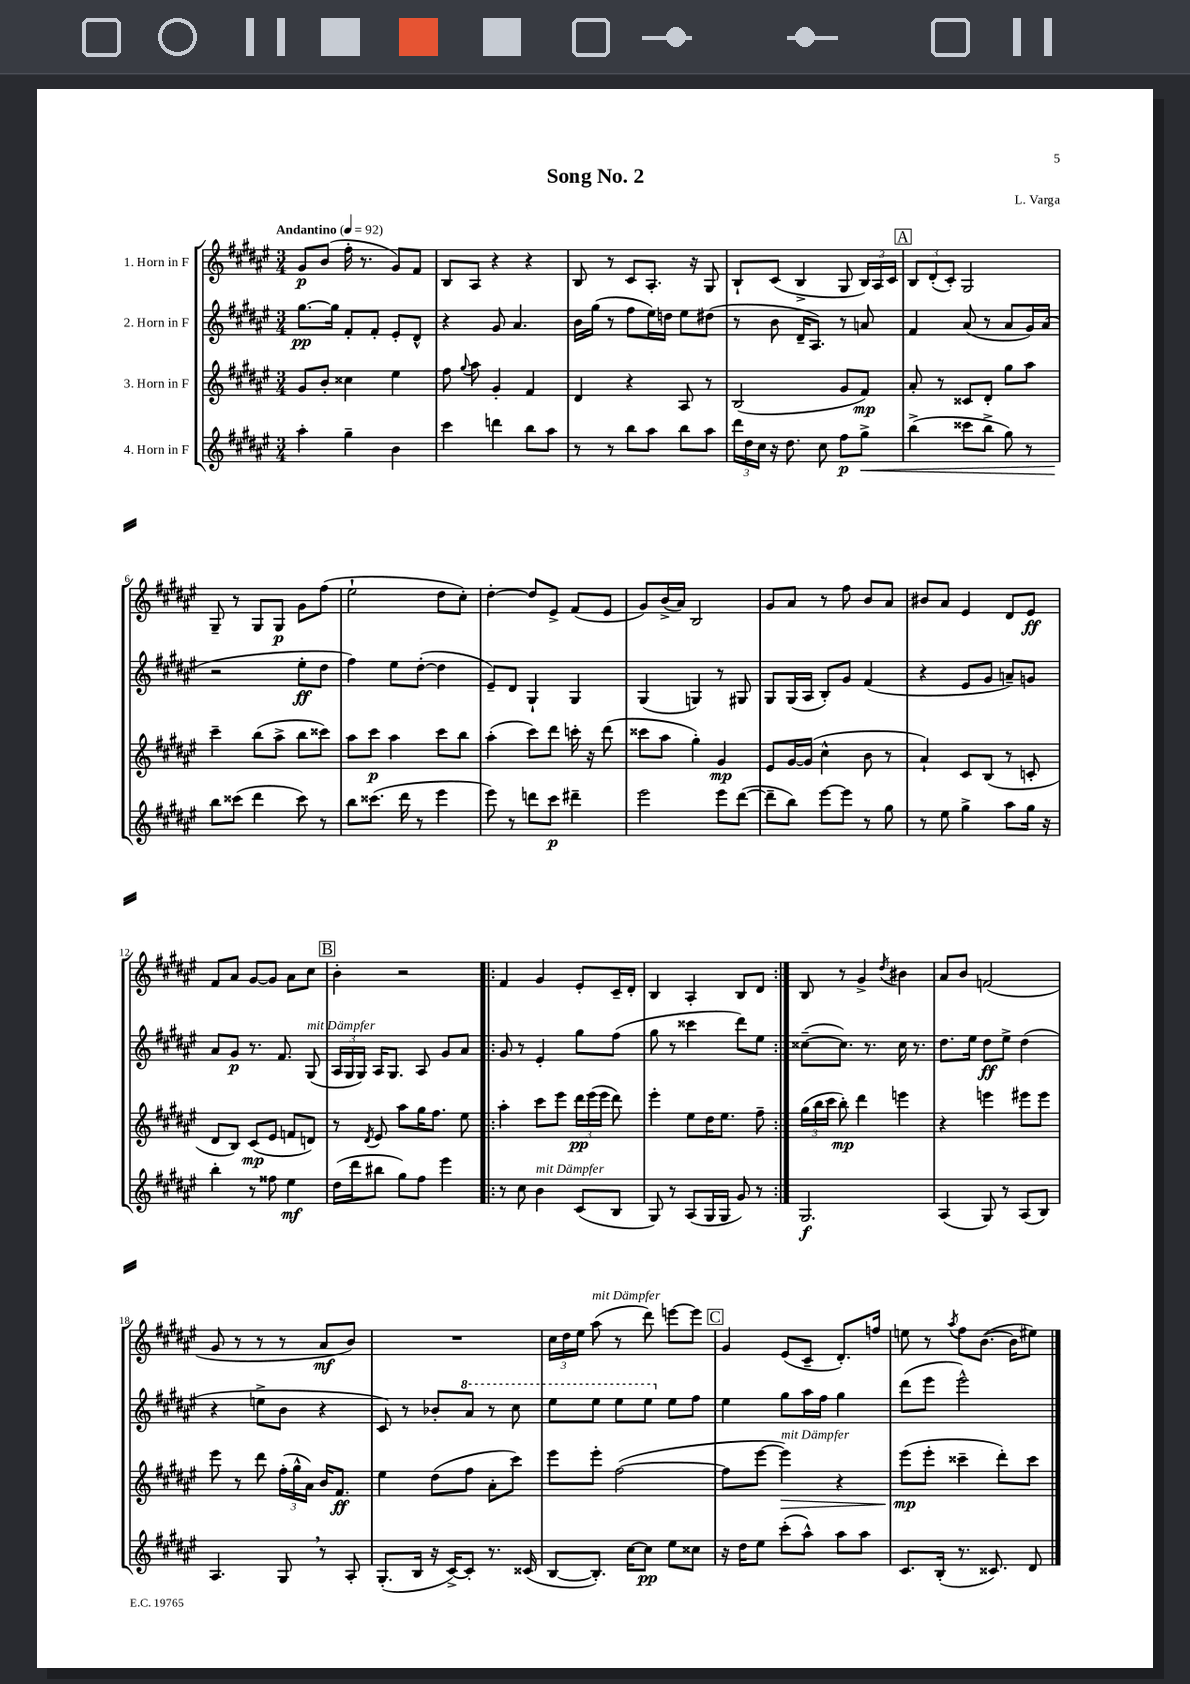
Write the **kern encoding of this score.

**kern	**dynam	**kern	**dynam	**kern	**dynam	**kern	**dynam
*part4	*part4	*part3	*part3	*part2	*part2	*part1	*part1
*staff4	*staff4	*staff3	*staff3	*staff2	*staff2	*staff1	*staff1
*I"4. Horn in F	*	*I"3. Horn in F	*	*I"2. Horn in F	*	*I"1. Horn in F	*
*clefG2	*	*clefG2	*	*clefG2	*	*clefG2	*
*k[f#c#g#d#a#e#]	*	*k[f#c#g#d#a#e#]	*	*k[f#c#g#d#a#e#]	*	*k[f#c#g#d#a#e#]	*
*M3/4	*	*M3/4	*	*M3/4	*	*M3/4	*
*MM92	*	*MM92	*	*MM92	*	*MM92	*
=1	=1	=1	=1	=1	=1	=1	=1
!	!	!	!	!	!	!LO:TX:a:B:t=Andantino	!
4aa#'\	.	8g#/L	.	[8.gg#\L	pp	8g#/L	p
.	.	8b'/J	.	.	.	(8b/J	.
.	.	.	.	16gg#\Jk]	.	.	.
4gg#~\	.	4cc##X\	.	8f#'/L	.	16ff#'\	.
.	.	.	.	.	.	8.r	.
.	.	.	.	8f#'/J	.	.	.
4b\	.	4ee#\	.	8e#'/L	.	8g#/L)	.
.	.	.	.	8d#^^/J	.	8f#/J	.
=2	=2	=2	=2	=2	=2	=2	=2
4ccc#\	.	8ff#\	.	4r	.	8B/L	.
.	.	8qqgg#/	.	.	.	.	.
.	.	8aa#\	.	.	.	8A#/J	.
4dddn\	.	4g#'/	.	8g#/	.	4r	.
.	.	.	.	4.a#/	.	.	.
8bb\L	.	4f#/	.	.	.	4r	.
8aa#\J	.	.	.	.	.	.	.
=3	=3	=3	=3	=3	=3	=3	=3
8r	.	4d#/	.	16b\LL	.	8B/	.
.	.	.	.	(16gg#\JJ	.	.	.
8r	.	.	.	8r	.	8r	.
8bb\L	.	4r	.	8ff#\L	.	8c#/L	.
8aa#\J	.	.	.	16ee#\L)	.	8.A#'/J	.
.	.	.	.	16ddn\JJ	.	.	.
8bb\L	.	8A#/	.	8ee#\L	.	.	.
.	.	.	.	.	.	16r	.
8aa#\J	.	8r	.	(8dd#X\J	.	8G#/	.
=4	=4	=4	=4	=4	=4	=4	=4
24ddd#\LL	.	(2B/	.	8r	.	8B`/L	.
24dd#\	.	.	.	.	.	.	.
24cc#\JJ	.	.	.	.	.	.	.
16r	.	.	.	8b\	.	(8c#/J	.
8.dd#\	.	.	.	.	.	.	.
.	.	.	.	16d#~/KL	.	4B^/	.
.	.	.	.	8.A#/J)	.	.	.
8cc#\	.	.	.	.	.	.	.
8ff#\L	p	8g#/L	.	8r	.	8G#/	.
!	!LO:HP:b	!	!	!	!	!	!
8gg#^\J	<	8f#/J)	mp	8an/	.	24B/LL)	.
.	.	.	.	.	.	24A#/	.
.	.	.	.	.	.	24c#/JJ	.
!!LO:REH:place=s1:t=A
=5	=5	=5	=5	=5	=5	=5	=5
(4bb^\	.	8a#'/	.	4f#/	.	12B/L	.
.	.	.	.	.	.	(12d#'/	.
.	.	8r	.	.	.	.	.
.	.	.	.	.	.	12c#'/J)	.
8ccc##X\L	.	8c##X/L	.	(8a#/	.	2G#/	.
8bb^\J	.	8d#'/J	.	8r	.	.	.
8gg#\)	.	8gg#\L	.	8a#/L	.	.	.
8r	.	8aa#\J	.	16g#/L)	.	.	.
.	.	.	.	(16a#/JJ	.	.	.
!!LO:LB:g=z
=6	=6	=6	=6	=6	=6	=6	=6
8bb\L	.	4ccc#~\	.	2r	.	8G#~/	.
(8ccc##X\J	[	.	.	.	.	8r	.
4ddd#\	.	(8bb\L	.	.	.	8G#/L	.
.	.	8aa#^\J	.	.	.	8G#/J	p
8ccc##\)	.	8bb\L	.	8ee#'\L	ff	8g#\L	.
8r	.	8ccc##X\J)	.	8dd#\J	.	(8ff#\J	.
=7	=7	=7	=7	=7	=7	=7	=7
8bb\L	.	8aa#\L	.	4ff#\)	.	2ee#`\	.
(8.ccc##X\J	.	8ccc#\J	p	.	.	.	.
.	.	4aa#\	.	8ee#\L	.	.	.
16ddd#\	.	.	.	.	.	.	.
8r	.	.	.	([8dd#'\J	.	.	.
4eee#\	.	8ccc#\L	.	4dd#\]	.	8dd#\L	.
.	.	8bb\J	.	.	.	8cc#'\J)	.
=8	=8	=8	=8	=8	=8	=8	=8
8eee#\)	.	(4aa#'\	.	8e#~/L)	.	[4dd#'\	.
8r	.	.	.	8d#/J	.	.	.
8dddn\L	.	8ccc#\L)	.	4G#`/	.	8dd#/L]	.
8ccc#\J	p	8ddd#\J	.	.	.	8e#^/J	.
4ddd#X~\	.	16cccn'\	.	4G#/	.	(8f#/L	.
.	.	16r	.	.	.	.	.
.	.	(8ddd#\	.	.	.	8e#/J	.
=9	=9	=9	=9	=9	=9	=9	=9
2eee#\	.	8ccc##X\L	.	(4G#/	.	8g#/L)	.
.	.	8aa#\J	.	.	.	(16b^/L	.
.	.	.	.	.	.	16a#/JJ)	.
.	.	4gg#'\)	.	4Gn/)	.	2B/	.
8eee#\L	.	4g#/	mp	8r	.	.	.
([8ddd#\J	.	.	.	8G#X/	.	.	.
=10	=10	=10	=10	=10	=10	=10	=10
8ddd#~\L]	.	8e#/L	.	8G#/L	.	8g#/L	.
8bb\J)	.	[16g#/L	.	(16G#/L	.	8a#/J	.
.	.	(16g#/JJ]	.	16A#/JJ	.	.	.
[8eee#\L	.	4cc#^^\	.	8B'/L)	.	8r	.
8eee#\J]	.	.	.	8g#/J	.	8ff#\	.
8r	.	8b\	.	(4f#/	.	8b/L	.
8gg#\	.	8r	.	.	.	8a#/J	.
=11	=11	=11	=11	=11	=11	=11	=11
8r	.	4a#`/)	.	4r	.	8b#X/L	.
8ee#\	.	.	.	.	.	8a#/J	.
4gg#^\	.	8c#/L	.	8e#/L	.	4e#/	.
.	.	(8B/J	.	8g#/J	.	.	.
8aa#\L	.	8r	.	8an~/L)	.	8d#/L	.
16gg#\Jk	.	8cn'/	.	8gn/J	.	8e#/J	ff
16r	.	.	.	.	.	.	.
!!LO:LB:g=z
=12	=12	=12	=12	=12	=12	=12	=12
4bb'\	.	8d#/L	.	8a#/L	.	8f#/L	.
.	.	8B/J)	.	8g#/J	p	8a#/J	.
8r	.	(8c#/L	mp	8.r	.	[8g#/L	.
8ff##X\	.	8e#/J	.	.	.	8g#/J]	.
.	.	.	.	8.f#/	.	.	.
4ee#\	mf	8fn/L	.	.	.	8a#\L	.
!	!	!	!	!LO:TX:a:i:t=mit Dämpfer	!	!	!
.	.	8dn/J)	.	(8G#/	.	8cc#\J	.
!!LO:REH:place=s1:t=B
=13	=13	=13	=13	=13	=13	=13	=13
(16dd#\LL	.	8r	.	24A#/LL	.	4b'\	.
.	.	.	.	24G#/	.	.	.
16ddd#\J	.	.	.	.	.	.	.
.	.	.	.	24G#/JJ)	.	.	.
.	.	8qd#/	.	.	.	.	.
8bb#X\J	.	8e#/	.	16A#/KL	.	.	.
.	.	.	.	8.G#/J	.	.	.
8gg#\L)	.	8aa#\L	.	.	.	2r	.
8ff#\J	.	16gg#\K	.	8A#/	.	.	.
.	.	8.ff#\J	.	.	.	.	.
4eee#\	.	.	.	8g#/L	.	.	.
.	.	8ee#\	.	8a#/J	.	.	.
=14!|:	=14!|:	=14!|:	=14!|:	=14!|:	=14!|:	=14!|:	=14!|:
8r	.	4aa#'\	.	8g#/	.	4f#/	.
8cc#\	.	.	.	8r	.	.	.
!LO:TX:a:i:t=mit Dämpfer	!	!	!	!	!	!	!
4b\	.	8ccc#\L	.	4e#'/	.	4g#/	.
.	.	8eee#\J	.	.	.	.	.
(8c#/L	.	24ddd#\LL	pp	8gg#\L	.	8e#'/L	.
.	.	(24eee#\	.	.	.	.	.
.	.	24eee#\JJ	.	.	.	.	.
8B/J	.	8ddd#\)	.	(8ff#\J	.	16c#~/L	.
.	.	.	.	.	.	16d#'/JJ	.
=15	=15	=15	=15	=15	=15	=15	=15
8G#/)	.	4eee#'\	.	8gg#\	.	4B/	.
8r	.	.	.	8r	.	.	.
(8A#/L	.	8ee#\L	.	4ccc##X\	.	4A#'/	.
16G#/L	.	16dd#\K	.	.	.	.	.
16G#/JJ	.	8.ee#\J	.	.	.	.	.
8g#/)	.	.	.	8ddd#\L)	.	8B/L	.
8r	.	8ff#~\	.	8ee#\J	.	8d#/J	.
=16:|!	=16:|!	=16:|!	=16:|!	=16:|!	=16:|!	=16:|!	=16:|!
2.G#/	f	(24gg#\LL	.	([8cc##X~\L	.	8B/	.
.	.	24bb\	.	.	.	.	.
.	.	24ccc#\JJ	.	.	.	.	.
.	.	8bb'\)	mp	8.cc##\J])	.	8r	.
.	.	4ddd#\	.	.	.	4g#^/	.
.	.	.	.	8.r	.	.	.
.	.	.	.	.	.	8qdd#/	.
.	.	4eeen\	.	16cc##\	.	4b#X\	.
.	.	.	.	8.r	.	.	.
=17	=17	=17	=17	=17	=17	=17	=17
(4A#/	.	4r	.	8.dd#\L	.	8a#/L	.
.	.	.	.	.	.	8b/J	.
.	.	.	.	16ee#\Jk	.	.	.
8G#/)	.	4eeen\	.	8dd#\L	ff	(2fn/	.
8r	.	.	.	8ee#^\J	.	.	.
(8A#/L	.	8eee#X\L	.	(4dd#\	.	.	.
8B/J)	.	8eee#\J	.	.	.	.	.
!!LO:LB:g=z
=18	=18	=18	=18	=18	=18	=18	=18
4.A#/	.	8eee#\	.	4r	.	8g#/	.
.	.	8r	.	.	.	8r	.
.	.	8ddd#\	.	8een^\L	.	8r	.
8G#,/	.	(24ff#'\LL	.	8b\J	.	8r	.
.	.	24gg#^^\	.	.	.	.	.
.	.	24a#\JJ)	.	.	.	.	.
8r	.	16b/KL	.	4r	.	8a#/L	mf
.	.	8.f#/J	ff	.	.	.	.
8A#'/	.	.	.	.	.	8b/J)	.
=19	=19	=19	=19	=19	=19	=19	=19
(8.G#'/L	.	4ee#\	.	8c#/)	.	2.r	.
.	.	.	.	8r	.	.	.
16B/Jk	.	.	.	.	.	.	.
16r	.	(8dd#\L	.	8b-X'/L	.	.	.
[16c#^/KL)	.	.	.	.	.	.	.
*	*	*	*	*8va	*	*	*
8c#'/J]	.	8ff#\J	.	8aa#/J	.	.	.
8.r	.	8a#'\L	.	8r	.	.	.
.	.	8ccc#\J)	.	8ccc#\	.	.	.
(16c##X/	.	.	.	.	.	.	.
=20	=20	=20	=20	=20	=20	=20	=20
[8B/L	.	8eee#\L	.	8eee#\L	.	24cc#\LL	.
.	.	.	.	.	.	24dd#\	.
.	.	.	.	.	.	24ee#\JJ	.
!	!	!	!	!	!	!LO:TX:a:i:t=mit Dämpfer	!
8.B'/J])	.	8eee#'\J	.	8eee#\J	.	(8aa#\	.
.	.	([2ff#\	.	8eee#\L	.	8r	.
[16cc#\KL	.	.	.	.	.	.	.
8cc#\J]	pp	.	.	8eee#\J	.	8ddd#\)	.
*	*	*	*	*X8va	*	*	*
8ee#\L	.	.	.	8ee#\L	.	[8eeen\L	.
8cc##X\J	.	.	.	8ff#\J	.	8eee\J]	.
!!LO:REH:place=s1:t=C
=21	=21	=21	=21	=21	=21	=21	=21
16r	.	8ff#\L]	.	4ee#\	.	4g#/	.
16dd#\KL	.	.	.	.	.	.	.
8ee#\J	.	[8eee#\J	.	.	.	.	.
!	!	!LO:TX:a:i:t=mit Dämpfer	!	!	!	!	!
!	!	!	!LO:HP:b	!	!	!	!
(8ccc#'\L	.	4eee#\])	>	8gg#\L	.	(8e#/L	.
8aa#^^\J)	.	.	.	16aa#\L	.	8c#~/J	.
.	.	.	.	16ff#\JJ	.	.	.
8aa#\L	.	4r	.	4gg#\	.	8.d#'/L)	.
8aa#\J	.	.	.	.	.	.	.
.	.	.	.	.	.	16ffn/Jk	.
=22	=22	=22	=22	=22	=22	=22	=22
8.c#/L	.	(8eee#\L	mp	(8ddd#\L	.	8een\	.
.	.	8eee#'\J	]	8eee#\J	.	8r	.
(16B'/Jk	.	.	.	.	.	.	.
.	.	.	.	.	.	8qaa#/	.
8.r	.	4ccc##X~\	.	2eee#^^\)	.	8ff#\L	.
.	.	.	.	.	.	([8.b\J	.
8.c##X/)	.	.	.	.	.	.	.
.	.	8ddd#'\L)	.	.	.	.	.
.	.	.	.	.	.	16b\KL]	.
8d#/	.	8ccc##\J	.	.	.	8ee#X\J)	.
==	==	==	==	==	==	==	==
*-	*-	*-	*-	*-	*-	*-	*-
